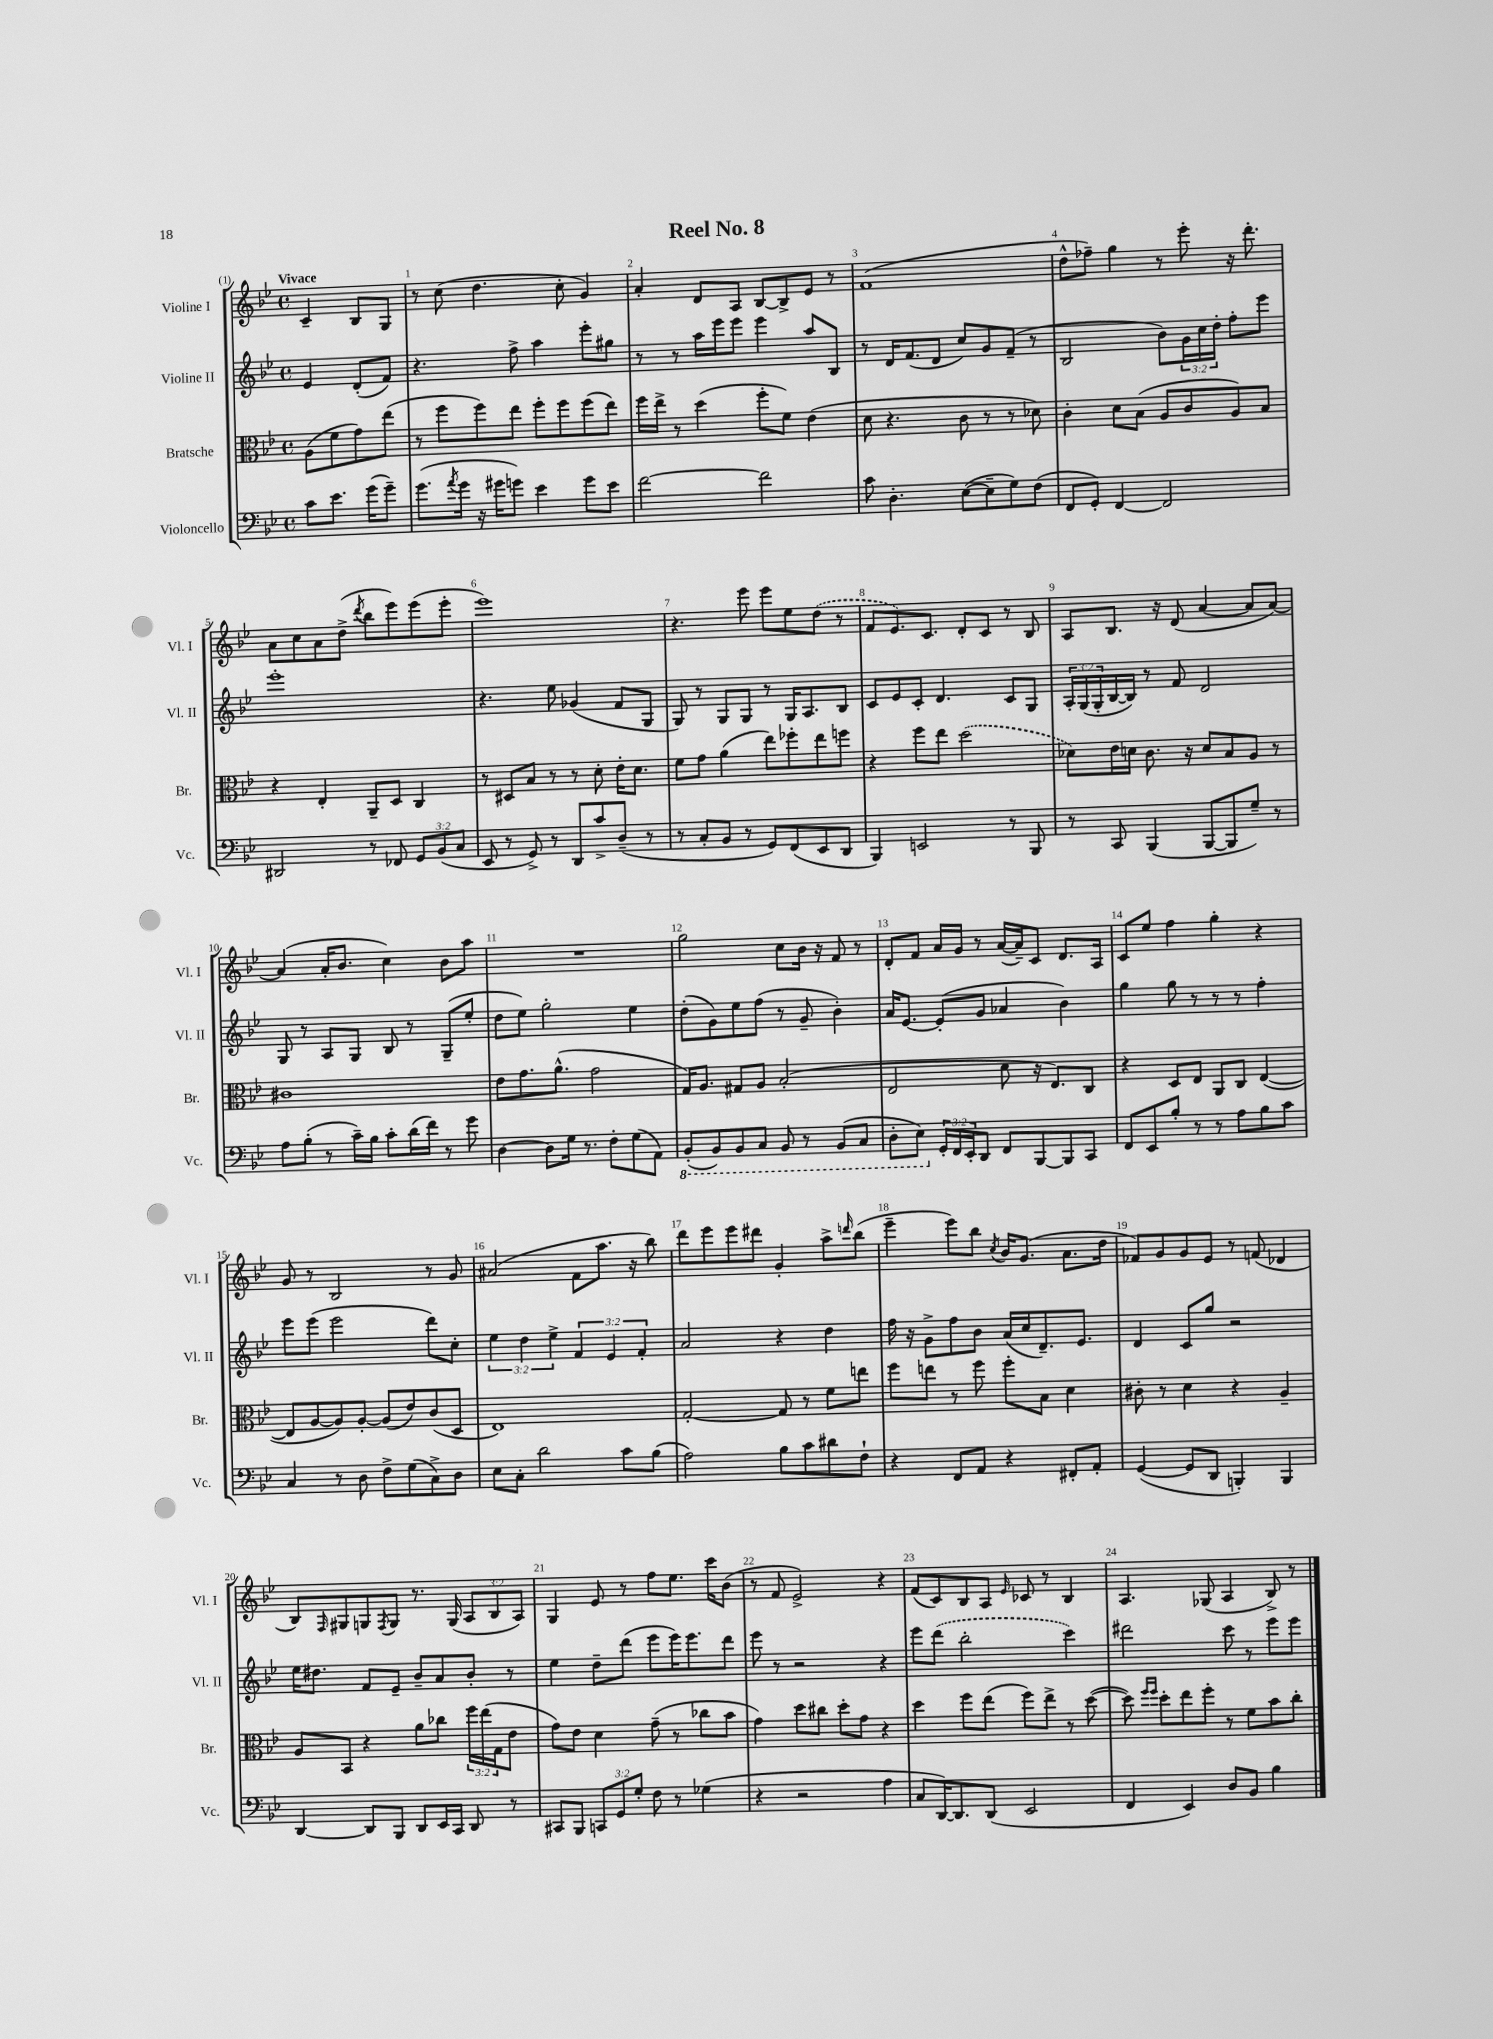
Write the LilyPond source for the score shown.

\header { title = "Reel No. 8" }
<<
\new StaffGroup <<
\new Staff = "s0" \with { instrumentName = "Violine I" shortInstrumentName = "Vl. I" } {
    \clef treble \key bes \major \defaultTimeSignature \time 4/4 \override Staff.TupletNumber.text = #tuplet-number::calc-fraction-text \partial 2 \tempo "Vivace"
    c'4-- bes8 g8 |
    r8 c''8( d''4. c''8-. g'4) |
    a'4-. d'8 a8 bes8~ bes8-> ees'8 r8 |
    f'1( |
    d''8-^ fes''8--) g''4 r8 ees'''8-. r16 d'''8.-. |
    a'8 c''8 a'8 d''8->( \acciaccatura { d'''8 } bes''8 ees'''8) ees'''8( ees'''8-. |
    ees'''1) |
    r4. ees'''8 ees'''8 ees''8 \once \slurDashed d''8( r8 |
    f'8 ees'8.) c'8. d'8-. c'8 r8 bes8 |
    a8 bes8. r16 d'8( a'4~ a'8 a'8~) |
    a'4( a'16-. bes'8. c''4) bes'8 a''8 |
    R1 |
    g''2 c''8 bes'16 r16 f'8 r8 |
    d'8-. f'8 a'16 g'16 r8 a'16~( a'16--) c'8 d'8. a16 |
    c'8 ees''8 f''4 g''4-. r4 |
    g'8 r8 bes2 r8 g'8 |
    ais'2( f'8 a''8. r16 bes''8) |
    d'''8 ees'''8 ees'''8 dis'''8 g'4-. a''8-> \grace { d'''16 } bes''8( |
    ees'''4-- ees'''8) bes''8 \acciaccatura { c''8 } bes'16 g'8.( a'8. d''16 |
    fes'8) g'8 g'8 ees'8 r8 f'8( des'4 |
    bes8) \grace { f16 } gis8 g8 \acciaccatura { f8 } g8 r8. g16( \tuplet 3/2 { a8 bes8 a8) } |
    g4 ees'8 r8 f''8 ees''8. c'''16 bes'8( |
    r8 f'8 ees'2->) r4 |
    f'8( c'8) bes8 a8 \grace { ees'16 } ces'8 r8 bes4 |
    a4. ges8( a4 bes8->) r8 \bar "|." |
}
\new Staff = "s1" \with { instrumentName = "Violine II" shortInstrumentName = "Vl. II" } {
    \clef treble \key bes \major \defaultTimeSignature \time 4/4 \override Staff.TupletNumber.text = #tuplet-number::calc-fraction-text \partial 2
    ees'4 d'8-.( f'8) |
    r4. f''8-> a''4 ees'''8-. gis''8 |
    r8 r8 a''16 ees'''16 ees'''8 ees'''4 a''8 bes8 |
    r8 d'16 f'8.( d'8 c''8) g'8 f'8--( r8 |
    bes2 bes'8) \tuplet 3/2 { g'16 c''16 d''16-. } f''8-. ees'''8 |
    ees'''1-. |
    r4. ees''8 ges'4( f'8 g8 |
    g8) r8 g8 g8 r8 g16 a8. bes8 |
    c'8 ees'8 c'8-. d'4. c'8 g8 |
    \tuplet 3/2 { a16-. g16( g16-. } bes16~ bes16) r8 f'8 d'2 |
    g8 r8 a8 g8 bes8 r8 g8--( ees''8-. |
    d''8 ees''8) g''2-. ees''4 |
    d''8-.( g'8) ees''8 f''8( r8 g'8-- bes'4-.) |
    a'16 ees'8.~ ees'8-.( g'8 aes'4 bes'4) |
    g''4 g''8 r8 r8 r8 f''4-. |
    ees'''8 ees'''8( ees'''2 d'''8) c''8-. |
    \tuplet 3/2 { ees''4 d''4 ees''4-> } \tuplet 3/2 { f'4 ees'4 f'4-. } |
    a'2 r4 d''4 |
    f''16 r16 g'8-> f''8 bes'8 a'16( c''16 d'8.--) ees'8. |
    d'4 c'8 g''8 r2 |
    ees''16 dis''8. f'8 ees'8-- bes'8-- a'8 bes'8-. r8 |
    ees''4 d''8-- d'''8( ees'''8 ees'''16) ees'''8. d'''8 |
    ees'''8 r8 r2 r4 |
    ees'''8 \once \slurDashed d'''8( bes''2-. c'''4) |
    dis'''2 c'''8 r8 ees'''8 ees'''8 \bar "|." |
}
\new Staff = "s2" \with { instrumentName = "Bratsche" shortInstrumentName = "Br." } {
    \clef alto \key bes \major \defaultTimeSignature \time 4/4 \override Staff.TupletNumber.text = #tuplet-number::calc-fraction-text \partial 2
    a8( f'8 g'8) ees''8( |
    r8 f''8 f''8) ees''8 f''8-. f''8 f''8( ees''8) |
    f''16 ees''16-> r8 d''4( f''8-. f'8) ees'4( |
    d'8 r4. c'8 r8 r8 des'8) |
    c'4-. d'8 bes8( a8 c'8 a8) bes8 |
    r4 ees4-. a,8-- d8 c4 |
    r8 dis8 bes8 r8 r8 d'8-. ees'16-. d'8. |
    f'8 g'8 a'4( ees''8) fes''8-. ees''8 f''8 |
    r4 f''8 ees''8 \once \slurDashed d''2( |
    des'8) ees'16 d'16 c'8. r16 d'8 bes8 a8 r8 |
    cis'1 |
    ees'8 g'8. a'8.-^( g'2 |
    g16) a8. gis8 a8 bes2-.( |
    ees2 d'8 r16 ees8.) c8 |
    r4 d8 ees8 a,8 c8 ees4~( |
    ees8 a8~ a8) a8~-. a8( ees'8) c'8( d8 |
    ees1) |
    g2~-. g8 r8 f'8 e''8 |
    f''8 e''8 r8 f''8 f''8-. bes8 d'4 |
    cis'8-. r8 d'4 r4 a4-- |
    a8 bes,8 r4 a'8 ces''8 \tuplet 3/2 { f''16 ees''16( g16 } ees'8 |
    g'8) ees'8 d'4 g'8--( r8 ces''8 bes'8 |
    g'4) d''8 cis''8 d''8-. g'8 r4 |
    d''4 f''8 ees''8( f''8) ees''8-> r8 d''8~( |
    d''8) \grace { f''16 f''16 } d''8-. ees''8 f''8-. r8 f'8 bes'8 c''8-. \bar "|." |
}
\new Staff = "s3" \with { instrumentName = "Violoncello" shortInstrumentName = "Vc." } {
    \clef bass \key bes \major \defaultTimeSignature \time 4/4 \override Staff.TupletNumber.text = #tuplet-number::calc-fraction-text \partial 2
    c'8 ees'8. g'16( g'8--) |
    g'8.( \acciaccatura { a'8 } g'16 r16 gis'16 g'8) ees'4 g'8 ees'8 |
    f'2~ f'2 |
    c'8 d4.-. ees8~( ees8-- g8) f8( |
    f,8 g,8-.) f,4~ f,2 |
    dis,2 r8 fes,8 \tuplet 3/2 { g,8 bes,8( c8 } |
    ees,8 r8 g,8->) r8 d,8 c'8-> d8--( r8 |
    r8 c8-. bes,8 r8 g,8) f,8( ees,8 d,8 |
    bes,,4) e,2 r8 bes,,8 |
    r8 c,8 bes,,4( bes,,8~ bes,,8 g8--) r8 |
    a8 bes8-.( r8 c'16--) bes16 c'8-. d'16( f'16) r8 g'8 |
    d4~ d8 g16 r8. f8-. g8( a,8) |
    \ottava #-1 bes,,8-.( bes,,8) bes,,8 c,8 bes,,8 r8 bes,,8( c,8 |
    d,8-. ees,8) \ottava #0 \tuplet 3/2 { g,16-. f,16 ees,16-. } d,8 f,8 bes,,8~ bes,,8 c,8 |
    f,8 ees,8 bes8-. r8 r8 a8 bes8 c'8 |
    c4 r8 d8 f8-> g8( c8->) d8 |
    ees8 c8-. d'2 c'8 bes8( |
    a2) bes8 c'8 dis'8 f8-! |
    r4 f,8 a,8 r4 fis,8-. a,8-. |
    g,4~( g,8 d,8 b,,4-.) b,,4 |
    d,4~ d,8 bes,,8 d,8 ees,16 c,16 d,8 r8 |
    cis,8 bes,,8 \tuplet 3/2 { c,8 g,8 g8-. } f8 r8 ges4( |
    r4 r2 a4 |
    c8 d,16~) d,8. d,8( ees,2 |
    f,4 ees,4) d8 bes,8 bes4 \bar "|." |
}
>>
>>
\layout { \context { \Score \override BarNumber.break-visibility = ##(#f #t #t) barNumberVisibility = #all-bar-numbers-visible } }
